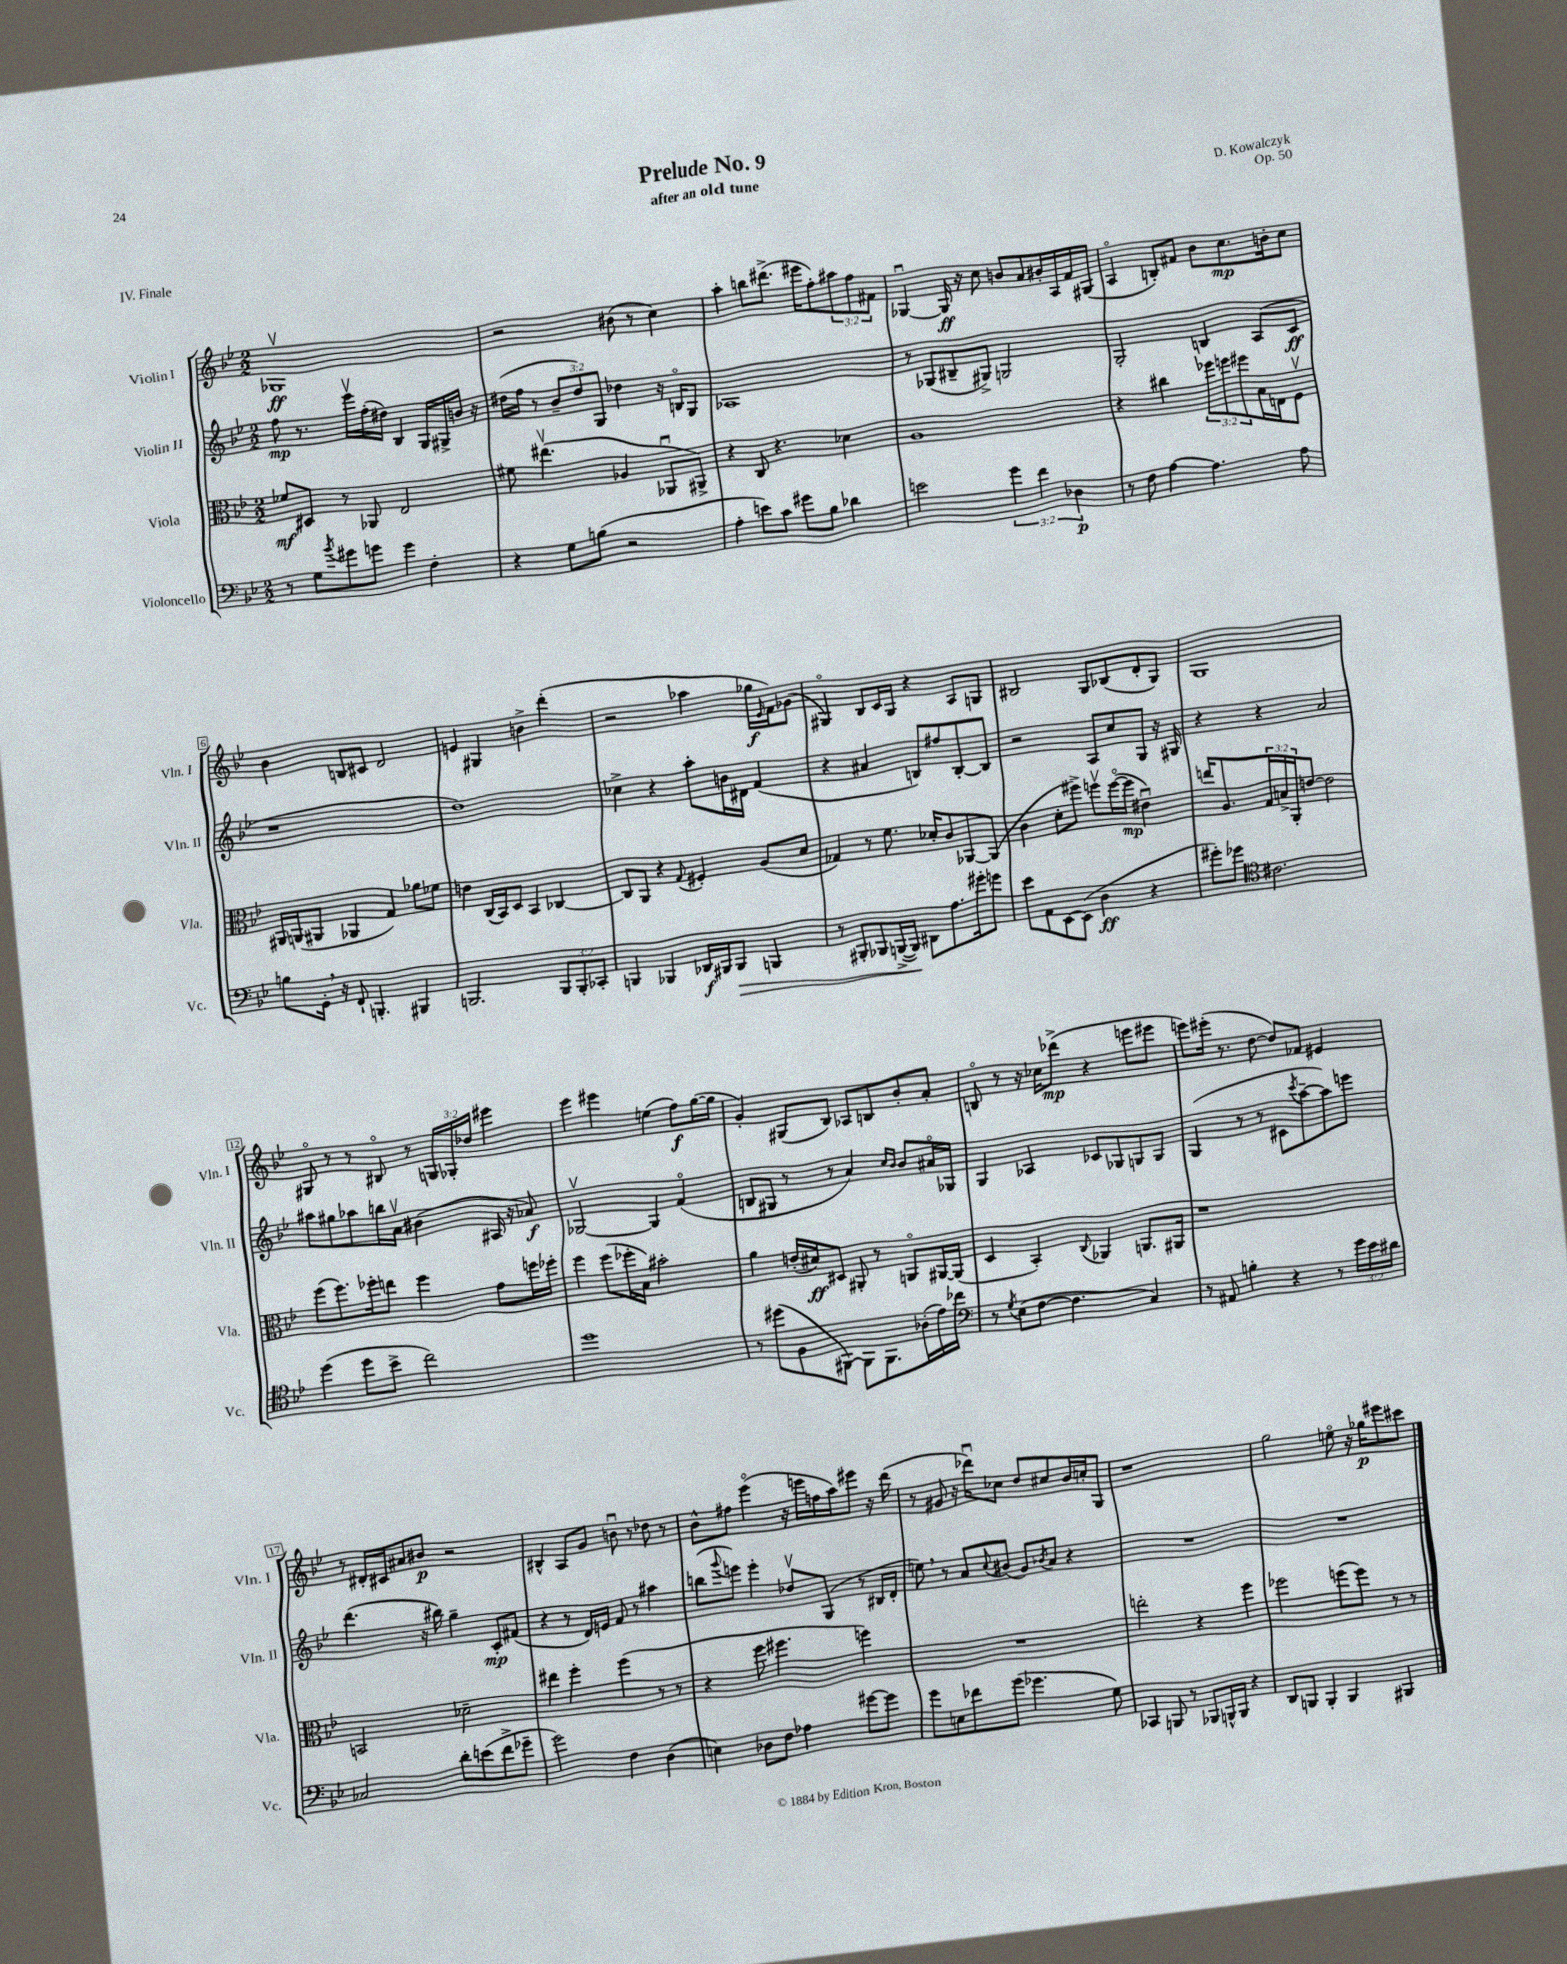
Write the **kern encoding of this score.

**kern	**dynam	**kern	**dynam	**kern	**dynam	**kern	**dynam
*part4	*part4	*part3	*part3	*part2	*part2	*part1	*part1
*staff4	*staff4	*staff3	*staff3	*staff2	*staff2	*staff1	*staff1
*I"Violoncello	*	*I"Viola	*	*I"Violin II	*	*I"Violin I	*
*I'Vc.	*	*I'Vla.	*	*I'Vln. II	*	*I'Vln. I	*
*clefF4	*	*clefC3	*	*clefG2	*	*clefG2	*
*k[b-e-]	*	*k[b-e-]	*	*k[b-e-]	*	*k[b-e-]	*
*M2/2	*	*M2/2	*	*M2/2	*	*M2/2	*
=1	=1	=1	=1	=1	=1	=1	=1
8r	.	8f-X/L	mf	8ff\	mp	1G-Xv	ff
8G\L	.	8D#X/J	.	8.r	.	.	.
8qb-/	.	.	.	.	.	.	.
8g#X\	.	8r	.	.	.	.	.
.	.	.	.	16eee-v\LL	.	.	.
8gn\J	.	8AA-X/	.	(16ff'\	.	.	.
.	.	.	.	16dd#X\JJ)	.	.	.
4g\	.	2E-/	.	4B-/	.	.	.
4F'\	.	.	.	16G/LL	.	.	.
.	.	.	.	16G#X^/	.	.	.
.	.	.	.	16bn/JJ	.	.	.
.	.	.	.	16r	.	.	.
=2	=2	=2	=2	=2	=2	=2	=2
4r	.	8f#X\	.	(16dd#X\LL	.	2r	.
.	.	.	.	16ff\JJ	.	.	.
.	.	(4.ee#Xv\	.	8r	.	.	.
8G\L	.	.	.	12b-~/L	.	.	.
.	.	.	.	12dd#/)	.	.	.
(8Bn\J	.	.	.	.	.	.	.
.	.	.	.	12G/J	.	.	.
2r	.	4A-X/	.	4dd-X\	.	(8b#X\	.
.	.	.	.	.	.	8r	.
.	.	8AA-Xu/L	.	16r	.	4cc\)	.
.	.	.	.	16Bn/KL	.	.	.
.	.	8AA#X^/J)	.	8G/J	.	.	.
=3	=3	=3	=3	=3	=3	=3	=3
4A'\	.	4r	.	1A-X	.	4aa'\	.
8en\L)	.	8C/	.	.	.	8bbn\L	.
8c\J	.	4.r	.	.	.	(8.ddd#X^\J	.
8g#X\L	.	.	.	.	.	.	.
.	.	.	.	.	.	16eee#X\KL	.
8B-\J	.	.	.	.	.	8ff'\)	.
4d-X\	.	4d-X\	.	.	.	12aa#X\	.
.	.	.	.	.	.	12ff\	.
.	.	.	.	.	.	12f#X\J	.
=4	=4	=4	=4	=4	=4	=4	=4
2en\	.	1A	.	8r	.	[4G-Xu/	.
.	.	.	.	(8G-X/L	.	.	.
.	.	.	.	8B#X~/	.	16G-/]	ff
.	.	.	.	.	.	16r	.
.	.	.	.	8G#X^/J)	.	8cc\	.
6g\	.	.	.	2Gn/	.	8bn/L	.
.	.	.	.	.	.	8a/	.
6f\	.	.	.	.	.	.	.
.	.	.	.	.	.	16b#X'/L	.
.	.	.	.	.	.	16A/	.
6D-X\	p	.	.	.	.	.	.
.	.	.	.	.	.	16f/	.
.	.	.	.	.	.	(16G#X/JJ	.
=5	=5	=5	=5	=5	=5	=5	=5
8r	.	4r	.	2G'/	.	4A/	.
8F\	.	.	.	.	.	.	.
[4A\	.	4cc#X\	.	.	.	8Bn'/L)	.
.	.	.	.	.	.	8f#X/J	.
4.A\]	.	12ff-X\L	.	4Bn/	.	8b-\L	.
.	.	12ffn\	.	.	.	.	.
.	.	.	.	.	.	8.cc\	mp
.	.	12ff#X\	.	.	.	.	.
.	.	16B-\L	.	(8A/L	.	.	.
.	.	16En\J	.	.	.	16bn'\k	.
8A\	.	8Fv\J	.	8c/J	ff	8cc\J	.
!!LO:LB:g=z
=6	=6	=6	=6	=6	=6	=6	=6
8Bn\L	.	16AA#X/LL	.	1r	.	4b-\	.
.	.	(16AAn/J	.	.	.	.	.
16GG',\Jk	.	8AA#X/J	.	.	.	.	.
16r	.	.	.	.	.	.	.
8FF`/	.	4AA-X/	.	.	.	8Bn/L	.
4.BBBn'/	.	.	.	.	.	8c#X/J	.
.	.	4G/)	.	.	.	2d/	.
4BBB#X/	.	8a-X\L	.	.	.	.	.
.	.	8f-X\J	.	.	.	.	.
=7	=7	=7	=7	=7	=7	=7	=7
2.BBBn/	.	4en\	.	1dd)	.	4en/	.
.	.	(16C/LL	.	.	.	4G#X/	.
.	.	16BB-/J)	.	.	.	.	.
.	.	8D/J	.	.	.	.	.
.	.	4BB-/	.	.	.	4bn^\	.
12BBB/L	.	[4C-X/	.	.	.	(4ddd'\	.
12BBB'/	.	.	.	.	.	.	.
12CC-X'/J	.	.	.	.	.	.	.
=8	=8	=8	=8	=8	=8	=8	=8
4BBBn/	.	8C-/L]	.	4cc-X^\	.	2r	.
.	.	8AA/J	.	.	.	.	.
4BBB-X/	.	4r	.	4r	.	.	.
.	.	8qqG/	.	.	.	.	.
16DD-X/LL	f	4F#X'/	.	8aa'\L	.	4aa-X\	.
16BBB#X/J	.	.	.	.	.	.	.
!	!LO:HP:b	!	!	!	!	!	!
8BBB#/J	>	.	.	16bn\L	.	.	.
.	.	.	.	16d#X\JJ	.	.	.
4BBBn/	.	(8A/L	.	(4f/	.	16gg-X\LL	f
.	.	.	.	.	.	16qqe-/	.
.	.	.	.	.	.	16f\J)	.
.	.	8d/J	.	.	.	(8g-X\J	.
=9	=9	=9	=9	=9	=9	=9	=9
8r	.	4G-X/)	.	4r	.	4G#X/)	.
8BBB#X'/L	.	.	.	.	.	.	.
8BBB-X/	.	8r	.	4a#X/	.	8B-/L	.
([16BBBn^/L	.	8.f\	.	.	.	16c/L	.
16BBB/JJ])	.	.	.	.	.	16G#/JJ	.
8DD#X\L	]	.	.	8Bn/L)	.	4r	.
.	.	16d-X'/KL	.	.	.	.	.
8.A\	.	8c/	.	8ff#X/	.	.	.
.	.	[8AA-X/	.	[8B'/	.	8A/L	.
16g#X'\k	.	.	.	.	.	.	.
8gn\J	.	(8AA-/J]	.	8B/J]	.	8Gn/J	.
=10	=10	=10	=10	=10	=10	=10	=10
8e-\L	.	4c\	.	2r	.	2B#X/	.
8AA\	.	.	.	.	.	.	.
[8EE-\	.	8d'\L	.	.	.	.	.
(8EE-\J]	.	8ff#X^\J)	.	.	.	.	.
4D\	ff	8ffnv\L	.	8A/L	.	8G/L	.
.	.	([16ff\L	.	8cc/	.	(8B-X/	.
.	.	16ff\JJ]	mp	.	.	.	.
4r	.	4e#Xu\)	.	8G/J	.	8d'/	.
.	.	.	.	16r	.	8G/J)	.
.	.	.	.	16G#X/	.	.	.
=11	=11	=11	=11	=11	=11	=11	=11
8g#X'\L)	.	16een/KL	.	4r	.	1G	.
.	.	8.A/	.	.	.	.	.
8g-X\J	.	.	.	.	.	.	.
*clefC4	*	*	*	*	*	*	*
2.c#X\	.	24G/L	.	4r	.	.	.
.	.	24Bn^/	.	.	.	.	.
.	.	24AA'/J	.	.	.	.	.
.	.	[8en/J	.	.	.	.	.
.	.	2e\]	.	2a/	.	.	.
!!LO:LB:g=z
=12	=12	=12	=12	=12	=12	=12	=12
(4dd\	.	(8ff\L	.	8aa#X\L	.	8G#X/	.
.	.	8.ff\)	.	8gg#X\	.	8r	.
8dd\L	.	.	.	8aa-X\	.	8r	.
.	.	16ff-X'\k	.	.	.	.	.
8b-^\J	.	8een\J	.	16bbn\L	.	8B#X/	.
.	.	.	.	16av\JJ	.	.	.
2cc\)	.	4ff-\	.	(4b#X\	.	8r	.
.	.	.	.	.	.	24Gn/LL	.
.	.	.	.	.	.	24G-X'/	.
.	.	.	.	.	.	24dd-X/JJ	.
.	.	8g\L	.	16A#X/	.	4eee#X\	.
.	.	.	.	16r	.	.	.
.	.	16ffn\L	.	8a-X/)	f	.	.
.	.	16ff-X'\JJ	.	.	.	.	.
=13	=13	=13	=13	=13	=13	=13	=13
1dd	.	4ff\	.	[2G-Xv/	.	4eee-\	.
.	.	(8ff\L	.	.	.	4eee#X\	.
.	.	16ff-X'\L	.	.	.	.	.
.	.	16B-\JJ)	.	.	.	.	.
.	.	2b#X'\	.	4G-/]	.	(4een\	.
.	.	.	.	(4f/	.	8ff\L)	f
.	.	.	.	.	.	([16gg\L	.
.	.	.	.	.	.	16gg\JJ]	.
=14	=14	=14	=14	=14	=14	=14	=14
8r	.	4a\	.	8Bn/L	.	4g'/)	.
(8dd#X\L	.	.	.	8G#X/J	.	.	.
8F\	.	(16en'/LL	.	8r	.	(8G#X/L	.
.	.	16d#X/J)	ff	.	.	.	.
[8FF#X\J)	.	8D#X/J	.	8r	.	8B-/J)	.
8FF#\L]	.	8AA#X'/	.	4a/)	.	8A-X/L	.
8.FF#\	.	8r	.	.	.	8Bn/	.
.	.	.	.	16qqcc/LL	.	.	.
.	.	.	.	16qqb-/JJ	.	.	.
.	.	8AAn/L	.	8b-/L	.	8b-'/	.
(16A-X'\L	.	.	.	.	.	.	.
16e-\)	.	[16AA#X/L	.	16a#X/L	.	8a'/J	.
16cc-X\JJ	.	(16AA#/JJ]	.	16G-X/JJ	.	.	.
=15	=15	=15	=15	=15	=15	=15	=15
*clefF4	*	*	*	*	*	*	*
8r	.	4D/	.	4G/	.	8Bn/	.
8qG/	.	.	.	.	.	.	.
(8E-\L	.	.	.	.	.	8r	.
[8F\J	.	4BB-'/)	.	4A-X/	.	16r	.
.	.	.	.	.	.	16cc-X\KL	.
4.F\]	.	.	.	.	.	(8ddd-X^\J	mp
.	.	8qqC/	.	.	.	.	.
.	.	4AA-X/	.	8c-X/L	.	4r	.
.	.	.	.	8G-X/	.	.	.
4C/)	.	8.AAn/L	.	8Gn/	.	8eeen\L	.
.	.	.	.	8G/J	.	8eee#X\J	.
.	.	16AA#X/Jk	.	.	.	.	.
=16	=16	=16	=16	=16	=16	=16	=16
8r	.	1r	.	(4G/	.	8eeen\L)	.
8AA#X/	.	.	.	.	.	(16eee#X'\Jk	.
.	.	.	.	.	.	8.r	.
4Bn'\	.	.	.	8r	.	.	.
.	.	.	.	8r	.	[8dd\	.
4r	.	.	.	8c#X\L	.	8dd/L])	.
.	.	.	.	8qccc/	.	.	.
.	.	.	.	[8aa~\	.	8f-X/J	.
8r	.	.	.	8aa\])	.	4e#X/	.
24g\LL	.	.	.	8eeen\J	.	.	.
24e-\	.	.	.	.	.	.	.
24d#X\JJ	.	.	.	.	.	.	.
!!LO:LB:g=z
=17	=17	=17	=17	=17	=17	=17	=17
2C-X/	.	2BBn/	.	(4.ddd\	.	8r	.
.	.	.	.	.	.	16d#X'/LL	.
.	.	.	.	.	.	16c#X/J	.
.	.	.	.	.	.	8a#X/	.
.	.	.	.	16r	.	8b#X/J	p
.	.	.	.	16bb#X\)	.	.	.
8d'\L	.	2d-X~\	.	4gg~\	.	2r	.
(8en\	.	.	.	.	.	.	.
8f^\	.	.	.	8c'/L	mp	.	.
8g-X~\J	.	.	.	(8f#X/J	.	.	.
=18	=18	=18	=18	=18	=18	=18	=18
2g\)	.	4ee#X\	.	4r	.	4B#X^^/	.
.	.	4ff'\	.	8r	.	8A/L	.
.	.	.	.	16d/LL)	.	8g/J	.
.	.	.	.	16en/JJ	.	.	.
4F\	.	(4ff\	.	8f/	.	8bnu\	.
.	.	.	.	8r	.	8r	.
(4D\	.	8r	.	4aa#X\	.	8dd-X\	.
.	.	8r	.	.	.	8r	.
=19	=19	=19	=19	=19	=19	=19	=19
4En\)	.	4r	.	(8bbn\L	.	8b-^^\L	.
.	.	.	.	8qqggg/	.	.	.
.	.	.	.	8eeen\J)	.	8ff#X\J	.
8D-X\L	.	8ff\	.	4eee'\	.	(4eee-\	.
8F\J	.	4.ff#X\	.	.	.	.	.
4A-X\	.	.	.	8dd-Xv/L	.	16r	.
.	.	.	.	.	.	16eeen\LL	.
.	.	.	.	(8G/J	.	16ffn\	.
.	.	.	.	.	.	16aa\J)	.
[8g#X\L	.	4ffn\)	.	8r	.	8eee#X\J	.
8g#\J]	.	.	.	16B#X/LL	.	16r	.
.	.	.	.	16d'/JJ	.	(16ddd\	.
=20	=20	=20	=20	=20	=20	=20	=20
8g\L	.	1r	.	8een,\)	.	8r	.
8En\	.	.	.	8r	.	8g#X/	.
8f-X\	.	.	.	8a/L	.	16r	.
.	.	.	.	.	.	16ddd-Xu\KL)	.
.	.	.	.	8qqcc/	.	.	.
(8g\J	.	.	.	(8b#X/J	.	8cc-X\J	.
4.g-X\	.	.	.	8g/L)	.	8dd/L	.
.	.	.	.	8qb-X/	.	.	.
.	.	.	.	8a/J	.	8cc#X/	.
.	.	.	.	4r	.	16b-/L	.
.	.	.	.	.	.	16ccn'/J	.
8G\)	.	.	.	.	.	8G/J	.
=21	=21	=21	=21	=21	=21	=21	=21
4CC-X/	.	2een'\	.	1r	.	1r	.
8BBBn/	.	.	.	.	.	.	.
8r	.	.	.	.	.	.	.
8BBB-X/L	.	4r	.	.	.	.	.
16BBBn^^/L	.	.	.	.	.	.	.
16BBB/JJ	.	.	.	.	.	.	.
4r	.	4ff\	.	.	.	.	.
=22	=22	=22	=22	=22	=22	=22	=22
8DD/L	.	2ff-X\	.	1r	.	2gg\	.
8BBBn/J	.	.	.	.	.	.	.
4BBB'/	.	.	.	.	.	.	.
4BBB/	.	(8ffn\L	.	.	.	8een\	.
.	.	8ff\J)	.	.	.	16r	.
.	.	.	.	.	.	16gg-X\KL	p
4BBB#X/	.	8r	.	.	.	8eee#X\	.
.	.	8r	.	.	.	8ccc#X\J	.
==	==	==	==	==	==	==	==
*-	*-	*-	*-	*-	*-	*-	*-
